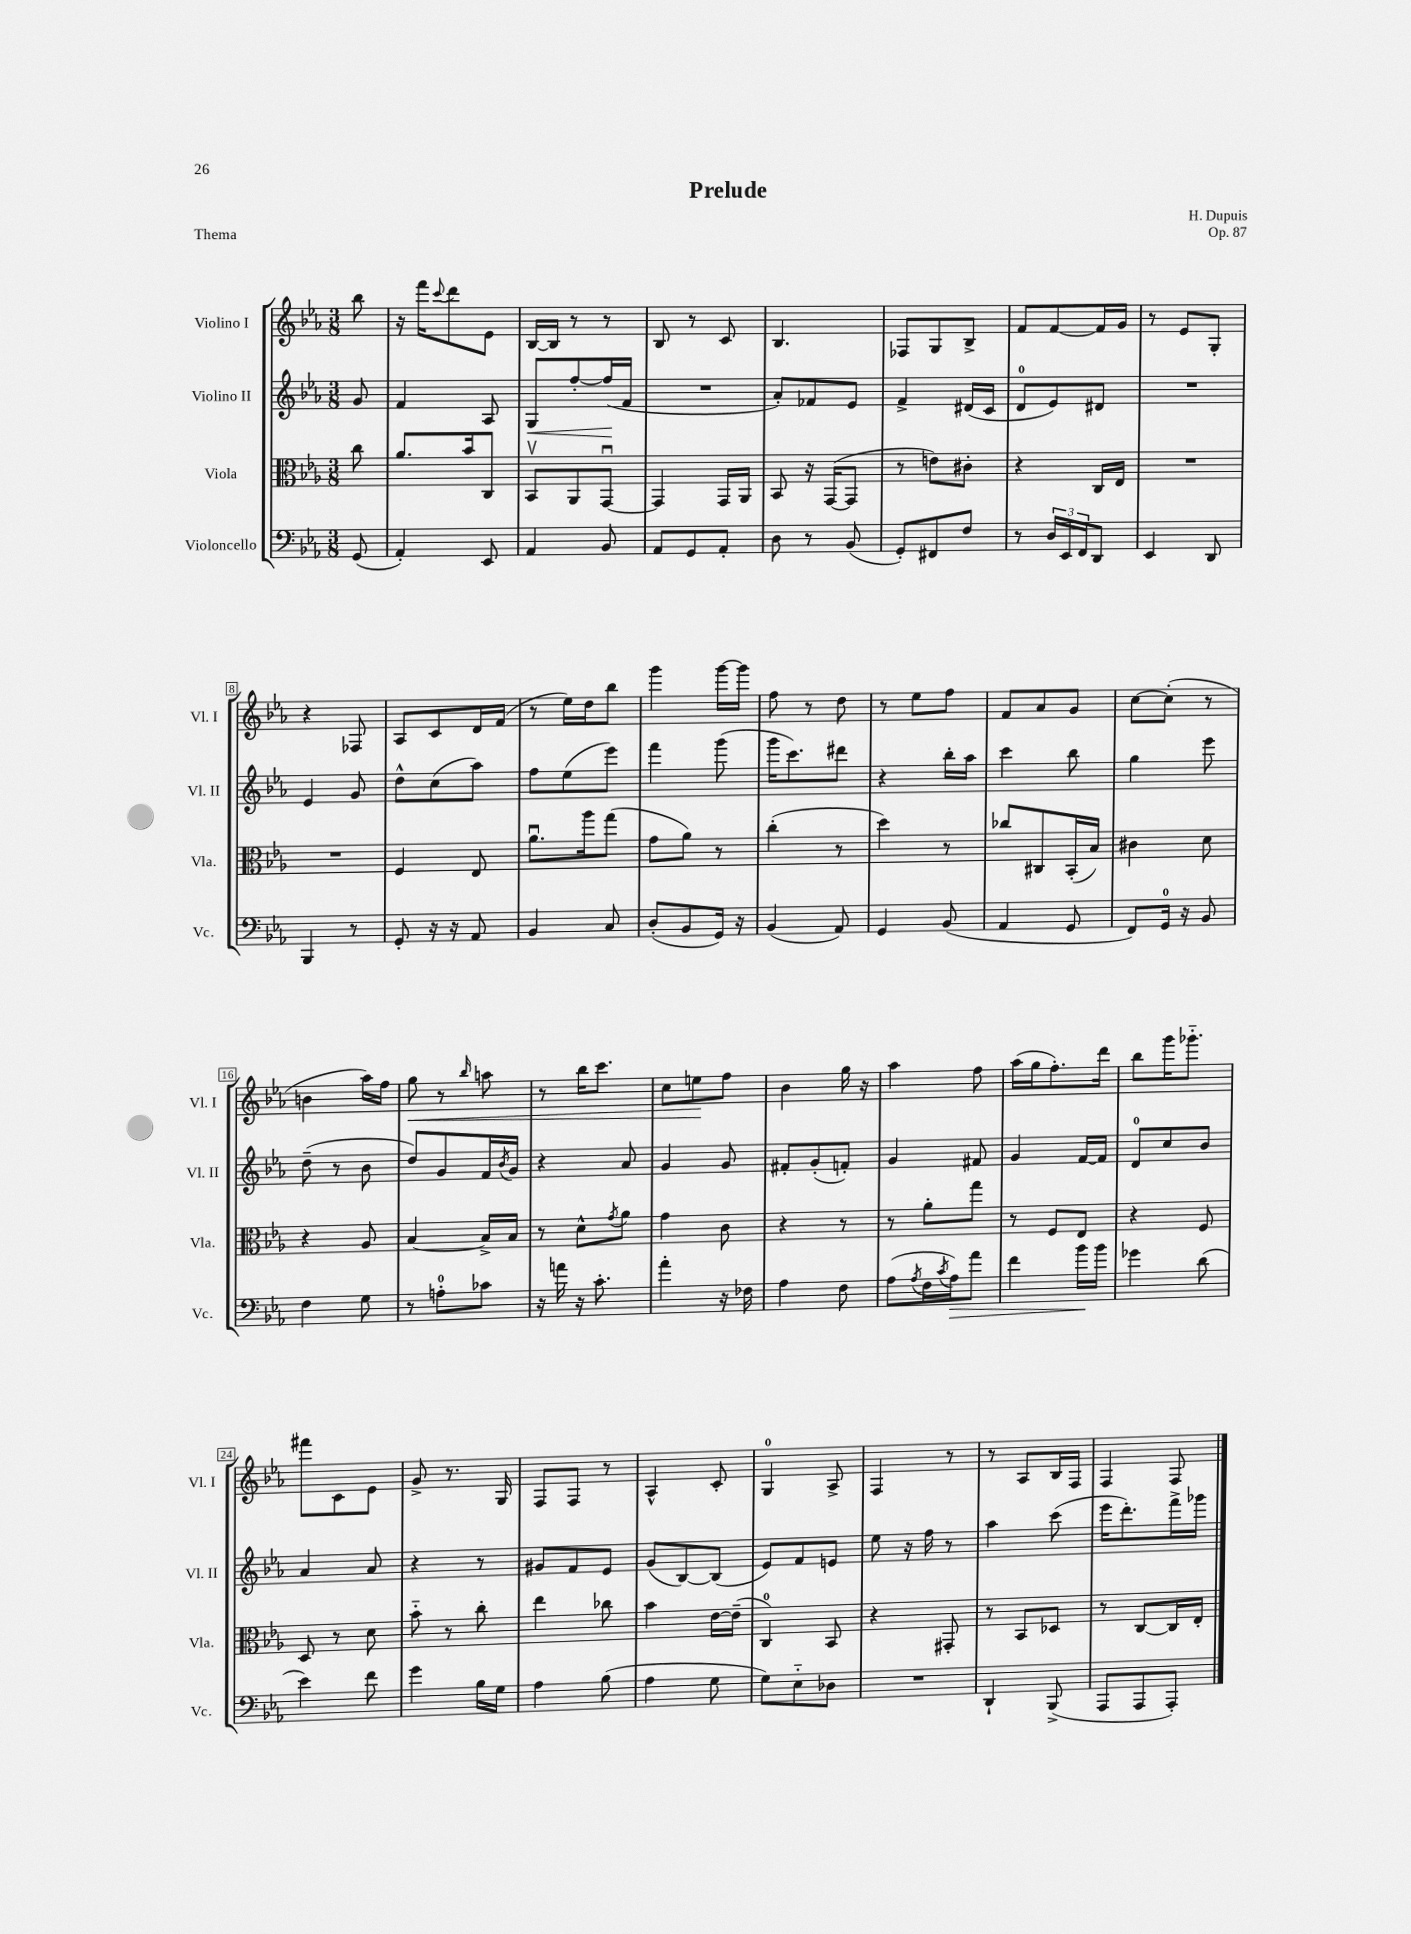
\header { title = "Prelude" composer = "H. Dupuis" opus = "Op. 87" piece = "Thema" }
<<
\new StaffGroup <<
\new Staff = "s0" \with { instrumentName = "Violino I" shortInstrumentName = "Vl. I" } {
    \clef treble \key ees \major \numericTimeSignature \time 3/8 \partial 8
    bes''8 |
    r16 f'''16 \appoggiatura { c'''8 } d'''8 ees'8 |
    bes16~ bes16 r8 r8 |
    bes8 r8 c'8 |
    bes4. |
    fes8 g8 bes8-> |
    f'8 f'8~ f'16 g'16 |
    r8 ees'8 g8-. |
    r4 fes8 |
    aes8 c'8 d'16 f'16( |
    r8 ees''16) d''16 bes''8 |
    g'''4 g'''16~ g'''16 |
    f''8 r8 d''8 |
    r8 ees''8 f''8 |
    f'8 aes'8 g'8 |
    c''8~ c''8-.( r8 |
    b'4 aes''16) f''16 |
    g''8\< r8 \grace { bes''16 } a''8 |
    r8 bes''16 c'''8. |
    c''8 e''8\! f''8 |
    bes'4 g''16 r16 |
    aes''4 f''8 |
    aes''16( g''16 f''8.-.) d'''16 |
    bes''8 g'''16 ges'''8.-_ |
    fis'''8 c'8 ees'8 |
    g'8-> r8. g16 |
    f8 f8 r8 |
    aes4-^ c'8-. |
    g4-0 aes8-> |
    f4 r8 |
    r8 aes8 bes16 f16 |
    f4 f8 \bar "|." |
}
\new Staff = "s1" \with { instrumentName = "Violino II" shortInstrumentName = "Vl. II" } {
    \clef treble \key ees \major \numericTimeSignature \time 3/8 \partial 8
    g'8 |
    f'4 aes8 |
    g8\< f''8~-. f''16\!( f'16 |
    R4. |
    aes'8-.) fes'8 ees'8 |
    f'4-> dis'16( c'16 |
    d'8-0 ees'8) dis'8 |
    R4. |
    ees'4 g'8 |
    d''8-^ c''8( aes''8) |
    f''8 ees''8( ees'''8) |
    f'''4 g'''8( |
    g'''16 c'''8.) dis'''8 |
    r4 bes''16-. aes''16 |
    c'''4 bes''8 |
    g''4 ees'''8 |
    d''8--( r8 bes'8 |
    d''8) g'8 f'16 \acciaccatura { bes'8 } g'16 |
    r4 aes'8 |
    g'4 g'8 |
    fis'8-. g'8-.( f'8-.) |
    g'4 fis'8 |
    g'4 f'16~ f'16 |
    d'8-0 c''8 bes'8 |
    aes'4 aes'8 |
    r4 r8 |
    gis'8 f'8 ees'8 |
    g'8( bes8~) bes8( |
    ees'8) f'8 e'8 |
    ees''8 r16 f''16 r8 |
    aes''4 c'''8( |
    ees'''16 d'''8.-.) f'''16-> ges'''16 \bar "|." |
}
\new Staff = "s2" \with { instrumentName = "Viola" shortInstrumentName = "Vla." } {
    \clef alto \key ees \major \numericTimeSignature \time 3/8 \partial 8
    c''8 |
    aes'8. bes'16 c8 |
    bes,8\upbow aes,8 g,8~\downbow |
    g,4 g,16 aes,16 |
    bes,8 r16 g,16~( g,8 |
    r8 e'8) cis'8-. |
    r4 c16 ees16 |
    R4. |
    R4. |
    f4 ees8 |
    aes'8.\downbow aes''16 g''8( |
    g'8 aes'8) r8 |
    c''4-.( r8 |
    d''4) r8 |
    ces''8 cis8 bes,16-.( bes16) |
    cis'4 d'8 |
    r4 aes8 |
    bes4~ bes16-> bes16 |
    r8 d'8-^ \acciaccatura { g'8 } aes'8 |
    g'4 c'8 |
    r4 r8 |
    r8 aes'8-. g''8 |
    r8 f8 ees8 |
    r4 f8 |
    d8 r8 d'8 |
    bes'8-_ r8 c''8-. |
    ees''4 ces''8 |
    bes'4 ees'16~ ees'16--( |
    c4-0) bes,8 |
    r4 gis,8-. |
    r8 bes,8 des8 |
    r8 c8~ c16 ees16-. \bar "|." |
}
\new Staff = "s3" \with { instrumentName = "Violoncello" shortInstrumentName = "Vc." } {
    \clef bass \key ees \major \numericTimeSignature \time 3/8 \partial 8
    g,8( |
    aes,4-.) ees,8 |
    aes,4 bes,8 |
    aes,8 g,8 aes,8-. |
    d8 r8 bes,8( |
    g,8-.) fis,8 f8 |
    r8 \tuplet 3/2 { d16 ees,16 f,16 } d,8 |
    ees,4 d,8 |
    bes,,4 r8 |
    g,8-. r16 r16 aes,8 |
    bes,4 c8 |
    d8-.( bes,8 g,16) r16 |
    bes,4( aes,8) |
    g,4 bes,8( |
    aes,4 g,8 |
    f,8) g,16-0 r16 bes,8 |
    f4 g8 |
    r8 a8-0-. ces'8 |
    r16 a'16 r16 c'8.-. |
    aes'4-. r16 fes16 |
    aes4 f8 |
    aes8( \acciaccatura { aes8 } f16 \acciaccatura { c'8 } aes16\>) aes'8 |
    f'4 bes'16\! bes'16 |
    ges'4 d'8( |
    ees'4) f'8 |
    g'4 bes16 g16 |
    aes4 bes8( |
    aes4 g8 |
    g8) ees8-_ des8 |
    R4. |
    d,4-! bes,,8->( |
    aes,,8 aes,,8 aes,,8-.) \bar "|." |
}
>>
>>
\layout { \context { \Score \override BarNumber.stencil = #(make-stencil-boxer 0.1 0.3 ly:text-interface::print) } }
